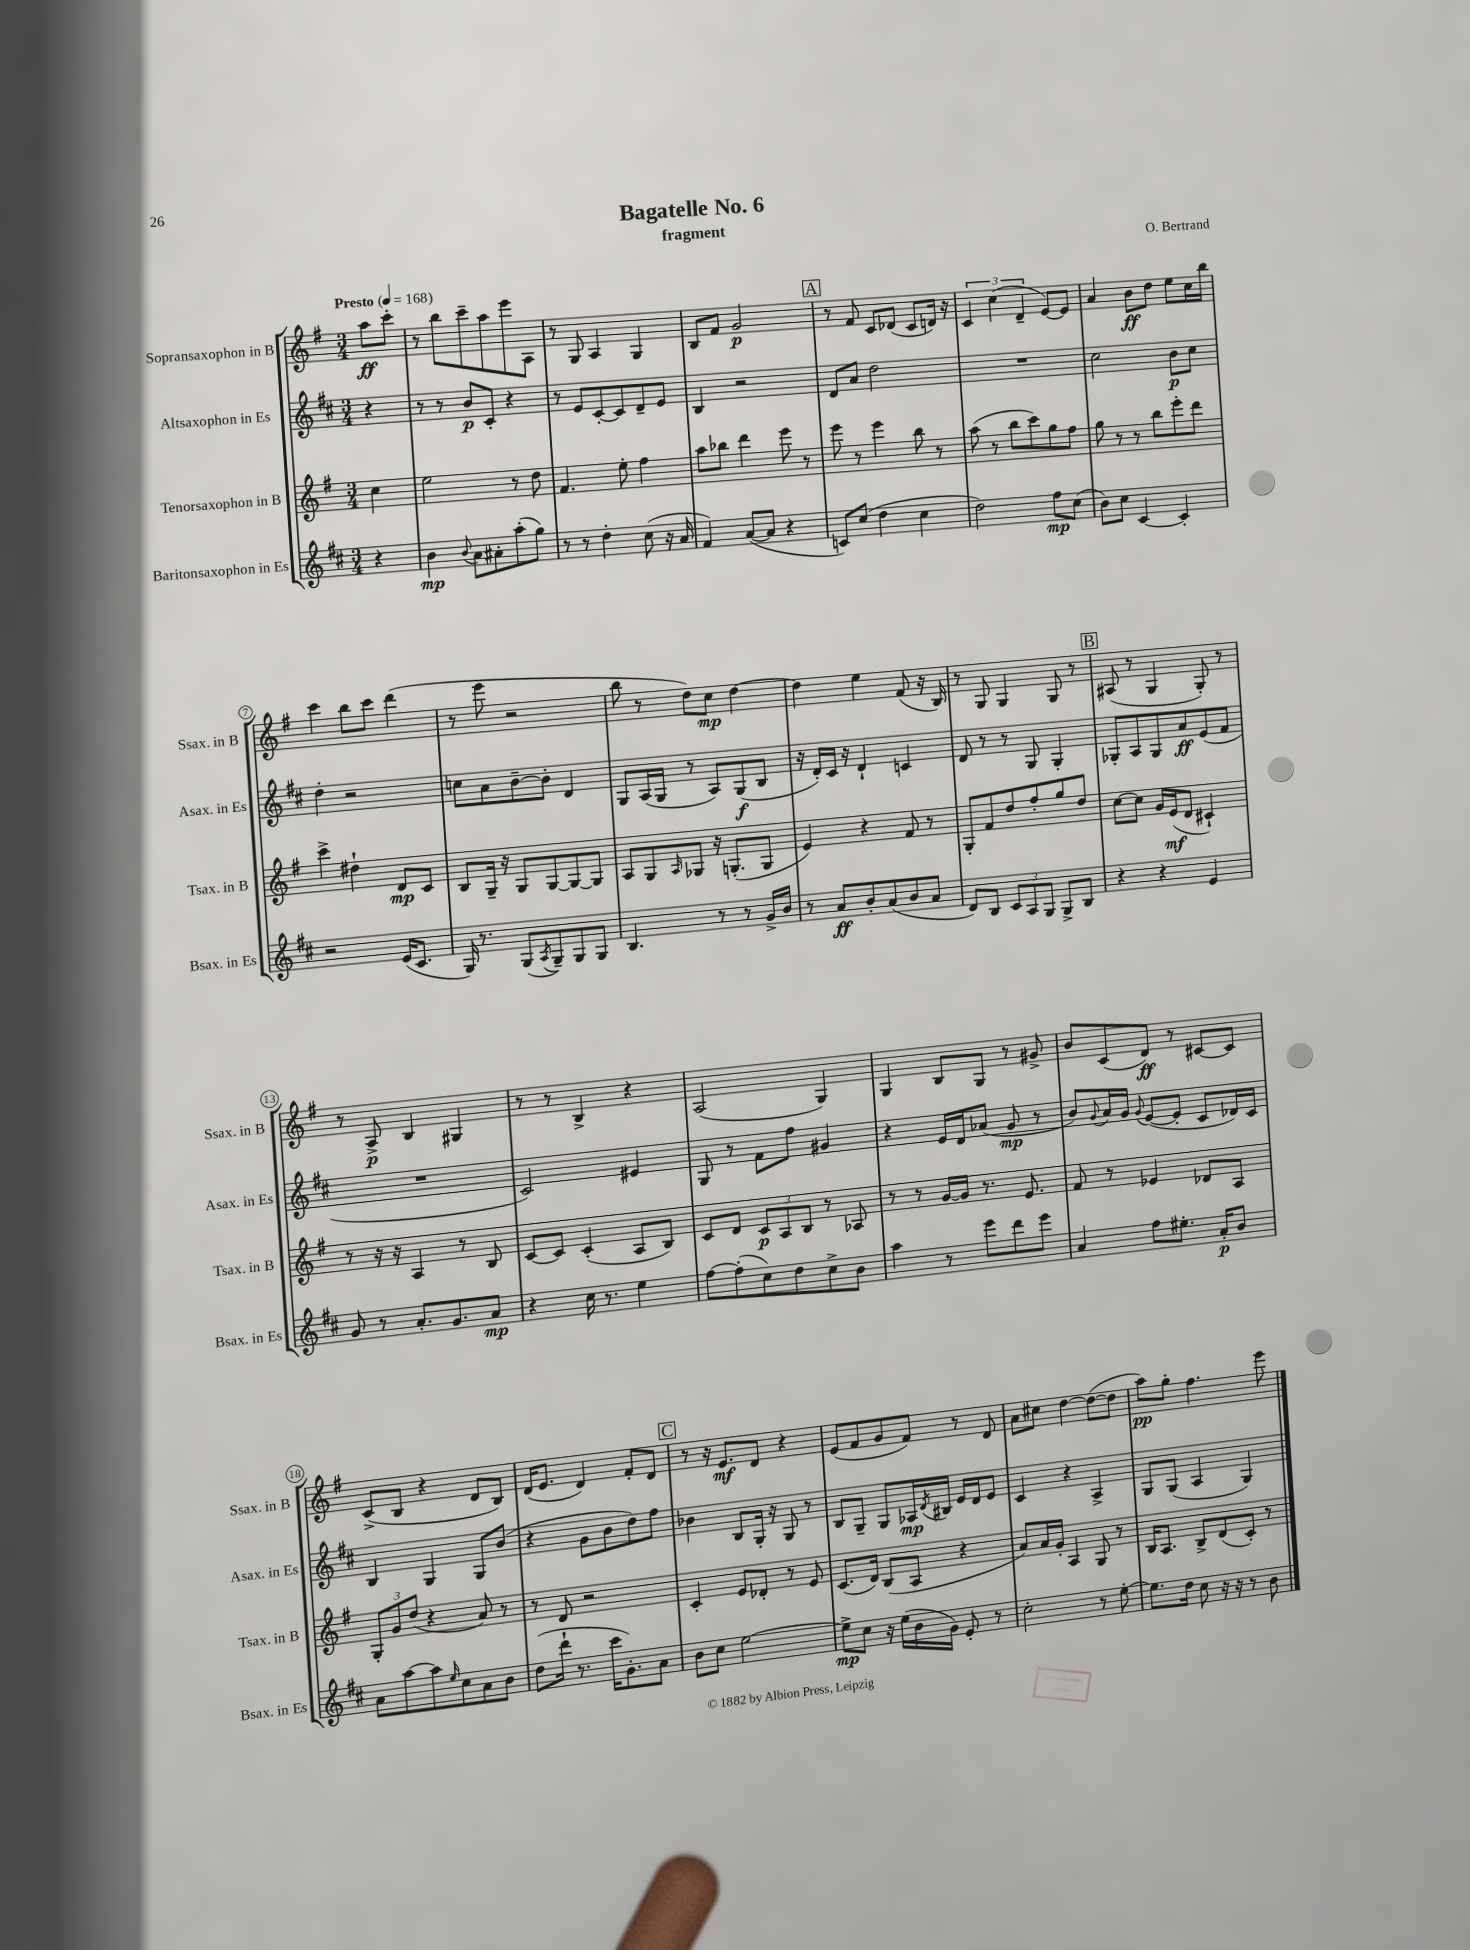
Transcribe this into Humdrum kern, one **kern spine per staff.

**kern	**kern	**kern	**kern
*staff4	*staff3	*staff2	*staff1
*clefG2	*clefG2	*clefG2	*clefG2
*k[f#c#]	*k[f#]	*k[f#c#]	*k[f#]
*M3/4	*M3/4	*M3/4	*M3/4
*MM168	*MM168	*MM168	*MM168
4r	4cc\	4r	8aa\L
.	.	.	8ccc'\J
=	=	=	=
4b\	2ee\	8r	8r
.	.	8r	8bb\L
8qqb/	.	.	.
8a\L	.	8b/L	8ccc~\
8a#'\	.	8c#'/J	8aa\
(8aa'\	8r	4r	8eee\
8gg\J)	8dd\	.	8A\J
=	=	=	=
8r	4.f#/	8r	8r
8r	.	8e/L	8G/
4dd'\	.	[8c#'/	4A/
.	8ee'\	8c#/]	.
(8cc#\	4ff#\	8d~/	4G/
16r	.	8e/J	.
16a/	.	.	.
=	=	=	=
4f#/)	8aa\L	4B/	8B/L
.	8bb-\J	.	8f#/J
([8a/L	4ddd\	2r	2g/
8a/]J	.	.	.
4r	8eee\	.	.
.	8r	.	.
=	=	=	=
8c/L)	8eee\	8d/L	8r
(8cc#/J	8r	8a/J	8f#/
4dd\	4eee\	2dd\	8c/L
.	.	.	(8d-/J
4cc#\	8bb\	.	8c/L
.	8r	.	16d/Jk)
.	.	.	16r
=	=	=	=
2dd\)	(8aa\	2.r	6c/
.	8r	.	.
.	.	.	(6cc\
.	8bb\L	.	.
.	.	.	6d~/
.	8ccc\)	.	.
8ff#\L	8gg\	.	[8e/L)
(8cc#\J	8ff#\J	.	8e/]J
=	=	=	=
8b\L)	8gg\	2cc#\	4a/
8cc#\J	8r	.	.
[4c#/	8r	.	8b\L
.	8bb\L	.	8dd\J
4c#'/]	8eee'\	8b\L	8ee\L
.	8ddd\J	8cc#\J	16cc\L
.	.	.	16bb\JJ
=	=	=	=
2r	4ccc^\	4dd'\	4ccc\
.	4dd#`\	2r	8bb\L
.	.	.	8ccc\J
(16e/LK	8d/L	.	(4ddd\
8.c#/J	.	.	.
.	8c/J	.	.
=	=	=	=
16G/)	8B/L	8cc\L	8r
8.r	.	.	.
.	16G~/Jk	8a\	8eee\
.	16r	.	.
(8G/L	8G/L	[8b~\	2r
8qA/	.	.	.
8G~/)	[8G/	8b'\]J	.
8G/	8G/_	4d/	.
8G/J	8G/]J	.	.
=	=	=	=
4.B/	8A/L	8G/L	8bb\
.	8G/	(16A/L	8r
.	.	16G/JJ	.
.	16qqA/	.	.
.	8G-/J	8r	8dd\L)
8r	16r	8A/L)	8cc\J
.	(8.G'/L	.	.
8r	.	(8G/	[4dd\
16g^/LL	8G/J	8B/J	.
16b/JJ	.	.	.
=	=	=	=
8r	4e/)	16r	4dd\]
.	.	16d'/LL)	.
8a/L	.	16c#/JJ	.
.	.	16r	.
8b'/	4r	4d`/	4ee\
(8a/	.	.	.
8b/	8f#/	4c/	(8f#/
8a/J	8r	.	16r
.	.	.	16B/)
=	=	=	=
8d/L)	8G'/L	8d/	8r
8B/J	8f#/	8r	8G/
12c#/L	8dd/	8r	4G/
12A/	.	.	.
.	8ff#'/	8G/	.
12G/J	.	.	.
8G^/L	8gg/	4G'/	8G/
8B/J	8dd/J	.	8r
=	=	=	=
4r	[8cc\L	8G-'/L	(8A#/
.	8cc\]J	8A/	8r
4r	16g/LL	8G-/	4G/
.	(16e/J	.	.
.	8d/J	8a/	.
4e/	4c#`/)	(8e/	8G'/)
.	.	8f#/J	8r
=	=	=	=
8g/	8r	2.r	8r
8r	16r	.	8A^/
.	16r	.	.
8.a'/L	4A/	.	4B/
8.g/	.	.	.
.	8r	.	4G#/
8a/J	8B/	.	.
=	=	=	=
4r	[8c/L	2c#/)	8r
.	8c/]J	.	8r
16cc#\	(4c'/	.	4B^/
8.r	.	.	.
4ee\	8A/L	4e#/	4r
.	8B/J)	.	.
=	=	=	=
[8ff#\L	8c/L	8G/	(2A/
(8ff#'\]	8d/J	8r	.
8cc#\)	12c/L	8f#\L	.
.	12A/	.	.
8dd\	.	8ff#\J	.
.	12B/J	.	.
8cc#^\	8r	4g#/	4G/)
8b\J	8A-/	.	.
=	=	=	=
4aa\	8r	4r	4G/
.	8r	.	.
8r	[16g/LL	16e/LL	8B/L
.	16g/]JJ	16d/J	.
8eee\L	8.r	(8a-/J	8G/J
8ddd\	.	8g/	8r
.	8.e/	.	.
8eee\J	.	8r	8g#^/
=	=	=	=
4a/	8f#/	8b/L)	8b/L
.	.	8qqg/	.
.	8r	16a/L	(8c/
.	.	16g/JJ	.
.	.	8qqg/	.
8ff#\L	4e-/	([8e/L	8d/J)
8.ee#'\J	.	8e'/]J	8r
.	8d-/L	8c#/L	[8c#/L
16a'/LK	.	.	.
8b/J	8A/J	16d-/L)	8c#/]J
.	.	16c#/JJ	.
=	=	=	=
8a\L	12G'/L	4B/	(8c^/L
.	12g/	.	.
[8aa\	.	.	8B/J
.	(12dd/J	.	.
8aa\]	4r	4G/	4r
16qqee/	.	.	.
8cc#\	.	.	.
8a\	8a/)	8G/L	8d/L
8b\J	8r	(8b/J	8B/J)
=	=	=	=
(8dd\L	8r	4r	(16d/LK
.	.	.	8.e/J
16ddd`\Jk	8d/	.	.
8.r	.	.	.
.	2r	8g\L	4d/)
16ccc#\LK	.	8b\	.
8.g'\)	.	.	.
.	.	8dd\)	8f#'/L
8a\J	.	8ff#\J	8d/J
=	=	=	=
8b\L	4c'/	4b-\	8r
8cc#\J	.	.	16r
.	.	.	8.e/L
[2ee\	8e/L	8B/L	.
.	8d-'/J	16G'/Jk	8d/J
.	.	16r	.
.	8r	8G/	4r
.	8e/	8r	.
=	=	=	=
8ee^\]L	(8.c/L	8B/L	(8e/L
8cc#\J	.	8G~/J	8f#/
.	16d/Jk)	.	.
16r	(8B/L	8G/L	8g/
(16ee\LL	.	.	.
16b\	8A/J	16A-/L	8f#/J)
.	.	8qd/	.
16g\JJ)	.	16B#/JJ	.
8e'/	4r	16e/LL	8r
.	.	16d/J	.
8r	.	8e/J	8d/
=	=	=	=
2cc#'\	8a/L)	4c#/	8a\L
.	16a/L	.	8cc#\J
.	16g'/JJ	.	.
.	4A/	4r	[4dd\
8r	8G/	4A^/	(8dd\_L
[8ee'\	8r	.	8dd\]J
=	=	=	=
8.ee\]L	16B/LK	8G/L	8aa\L)
.	8.A/J	.	.
.	.	(8G/J	8gg'\J
16dd\Jk	.	.	.
8cc#\	8B^/L	4A/	4.ff#\
16r	(8d/	.	.
16r	.	.	.
8r	8c'/J)	4G/)	.
8b\	8r	.	8eee\
==	==	==	==
*-	*-	*-	*-
